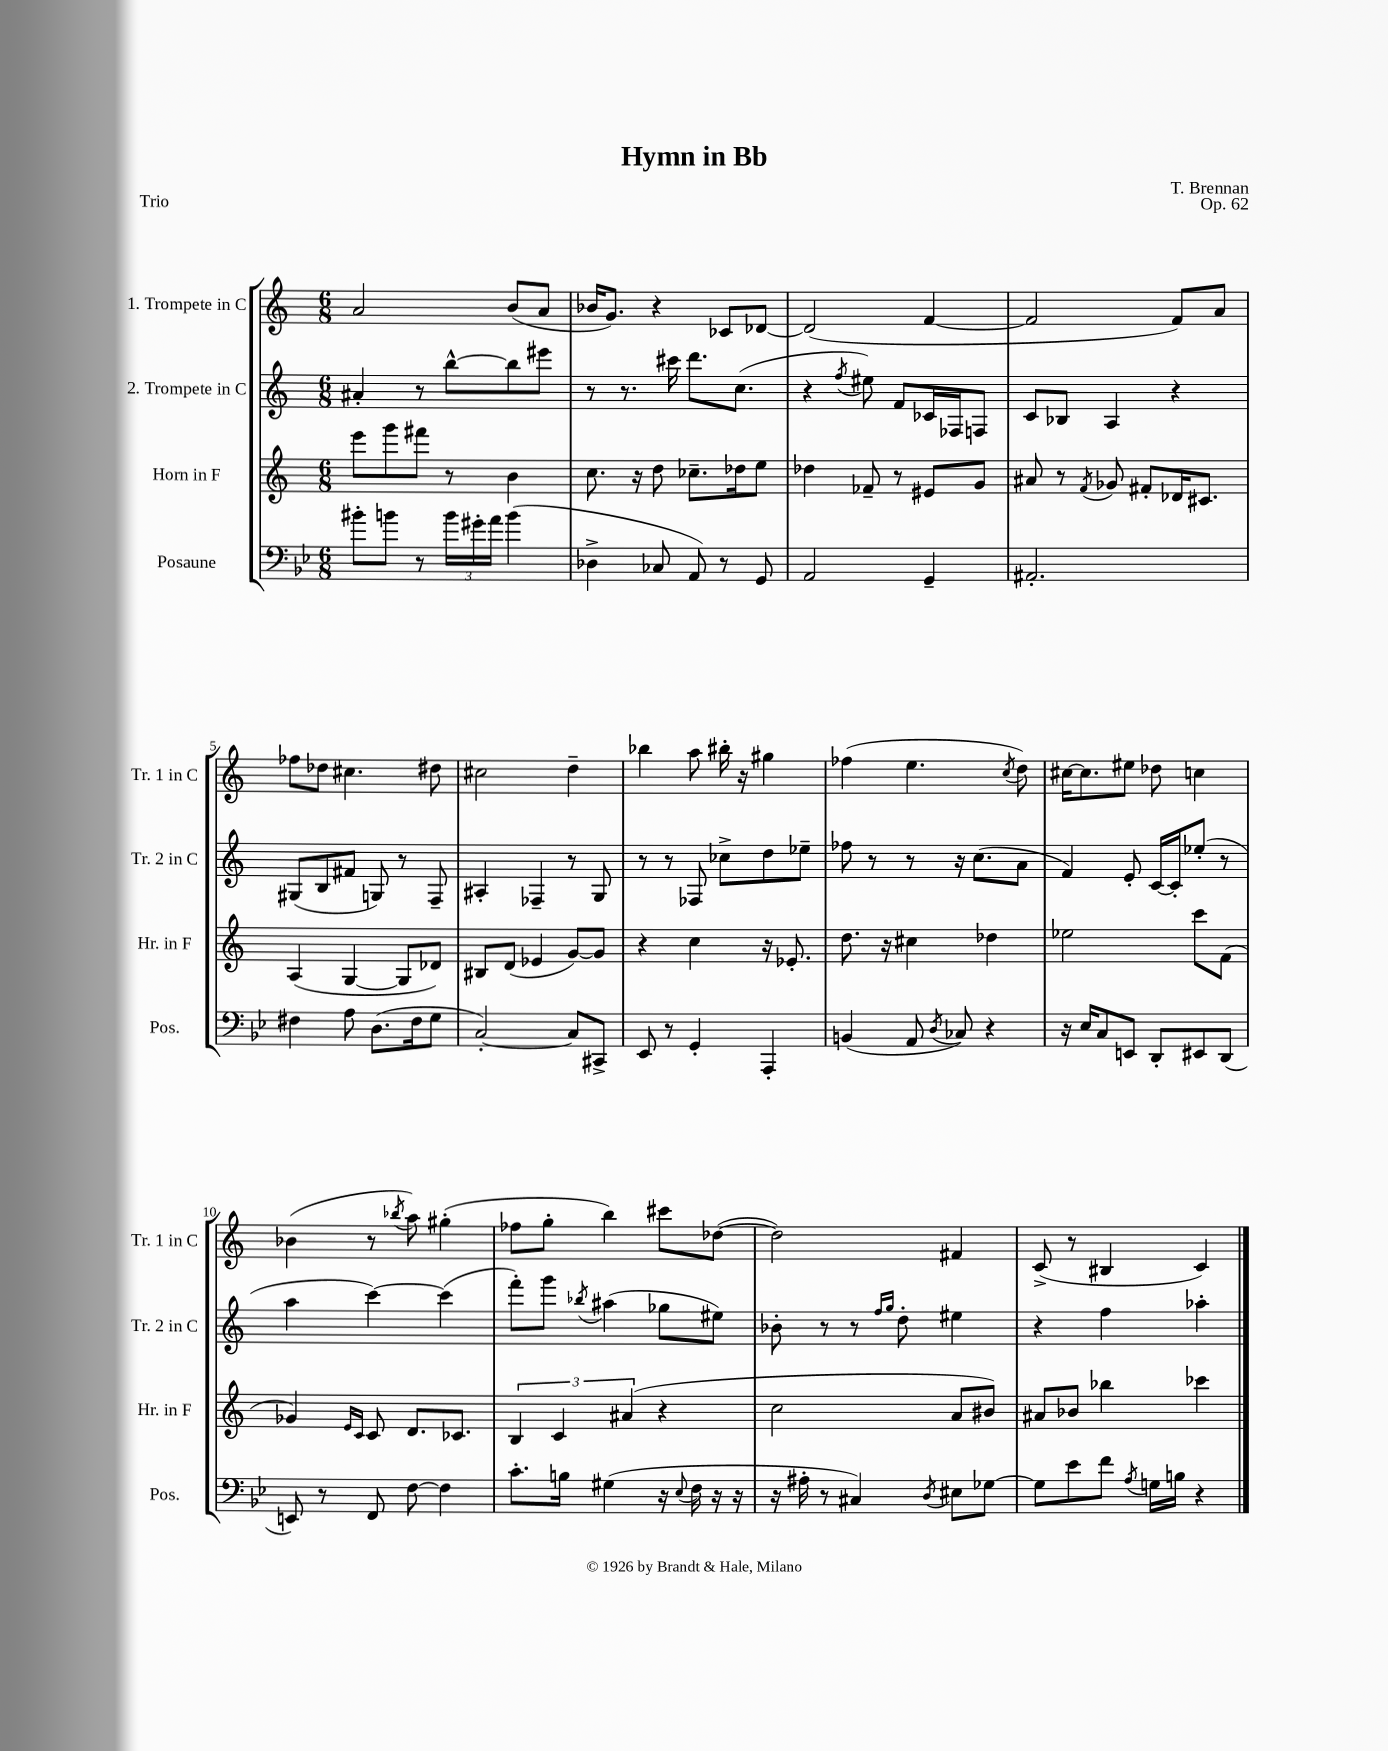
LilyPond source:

\header { title = "Hymn in Bb" composer = "T. Brennan" opus = "Op. 62" piece = "Trio" }
<<
\new StaffGroup <<
\new Staff = "s0" \with { instrumentName = "1. Trompete in C" shortInstrumentName = "Tr. 1 in C" } {
    \clef treble \key c \major \numericTimeSignature \time 6/8
    a'2 b'8( a'8 |
    bes'16 g'8.) r4 ces'8 des'8~ |
    des'2( f'4~ |
    f'2 f'8) a'8 |
    fes''8 des''8 cis''4. dis''8 |
    cis''2 d''4-- |
    bes''4 a''8 bis''16-. r16 gis''4 |
    fes''4( e''4. \acciaccatura { c''8 } d''8) |
    cis''16~ cis''8. eis''8 des''8 c''4 |
    bes'4( r8 \acciaccatura { bes''8 } a''8) gis''4-.( |
    fes''8 g''8-. b''4) cis'''8 des''8~( |
    des''2) fis'4 |
    c'8->( r8 bis4 c'4) \bar "|." |
}
\new Staff = "s1" \with { instrumentName = "2. Trompete in C" shortInstrumentName = "Tr. 2 in C" } {
    \clef treble \key c \major \numericTimeSignature \time 6/8
    ais'4-. r8 b''8~-^ b''8 eis'''8 |
    r8 r8. cis'''16 d'''8. c''8.( |
    r4 \acciaccatura { f''8 } eis''8) f'8 ces'16 fes16 f8 |
    c'8 bes8 a4 r4 |
    gis8( b8 fis'8 g8) r8 f8-- |
    ais4-. fes4-- r8 g8 |
    r8 r8 fes8 ces''8-> d''8 ees''8-- |
    fes''8 r8 r8 r16 c''8.( a'8 |
    f'4) e'8-. c'16~ c'16-. ees''8-.( r8 |
    a''4 c'''4~) c'''4( |
    f'''8-.) g'''8 \acciaccatura { bes''8 } ais''4( ges''8 eis''8) |
    bes'8-. r8 r8 \grace { f''16 g''16 } d''8-. eis''4 |
    r4 f''4 aes''4-. \bar "|." |
}
\new Staff = "s2" \with { instrumentName = "Horn in F" shortInstrumentName = "Hr. in F" } {
    \clef treble \key c \major \numericTimeSignature \time 6/8
    e'''8 g'''8 fis'''8 r8 b'4 |
    c''8. r16 d''8 ces''8.-- des''16 e''8 |
    des''4 fes'8-- r8 eis'8 g'8 |
    ais'8 r8 \acciaccatura { f'8 } ges'8 fis'8-. des'16 cis'8. |
    a4( g4~ g8 des'8) |
    bis8 d'8( ees'4 g'8~) g'8 |
    r4 c''4 r16 ees'8.-. |
    d''8. r16 cis''4 des''4 |
    ees''2 c'''8 f'8( |
    ges'4) \grace { e'16 c'16 } c'8 d'8. ces'8. |
    \tuplet 3/2 { b4 c'4 ais'4( } r4 |
    c''2 a'8 bis'8) |
    ais'8 bes'8 bes''4 ces'''4 \bar "|." |
}
\new Staff = "s3" \with { instrumentName = "Posaune" shortInstrumentName = "Pos." } {
    \clef bass \key bes \major \numericTimeSignature \time 6/8
    bis'8-. b'8 r8 \tuplet 3/2 { b'16 gis'16-. a'16 } b'4( |
    des4-> ces8 a,8) r8 g,8 |
    a,2 g,4-- |
    ais,2.-. |
    fis4 a8 d8.( fis16 g8 |
    c2~-.) c8 cis,8-> |
    ees,8 r8 g,4-. a,,4-. |
    b,4( a,8 \acciaccatura { d8 } ces8) r4 |
    r16 ees16 c8 e,8 d,8-. eis,8 d,8( |
    e,8) r8 f,8 f8~ f4 |
    c'8.-. b16 gis4( r16 \appoggiatura { ees8 } f16 r16 r16 |
    r16 ais16-. r8 cis4) \acciaccatura { d8 } eis8 ges8~ |
    ges8 ees'8 f'8 \acciaccatura { a8 } g16 b16 r4 \bar "|." |
}
>>
>>
